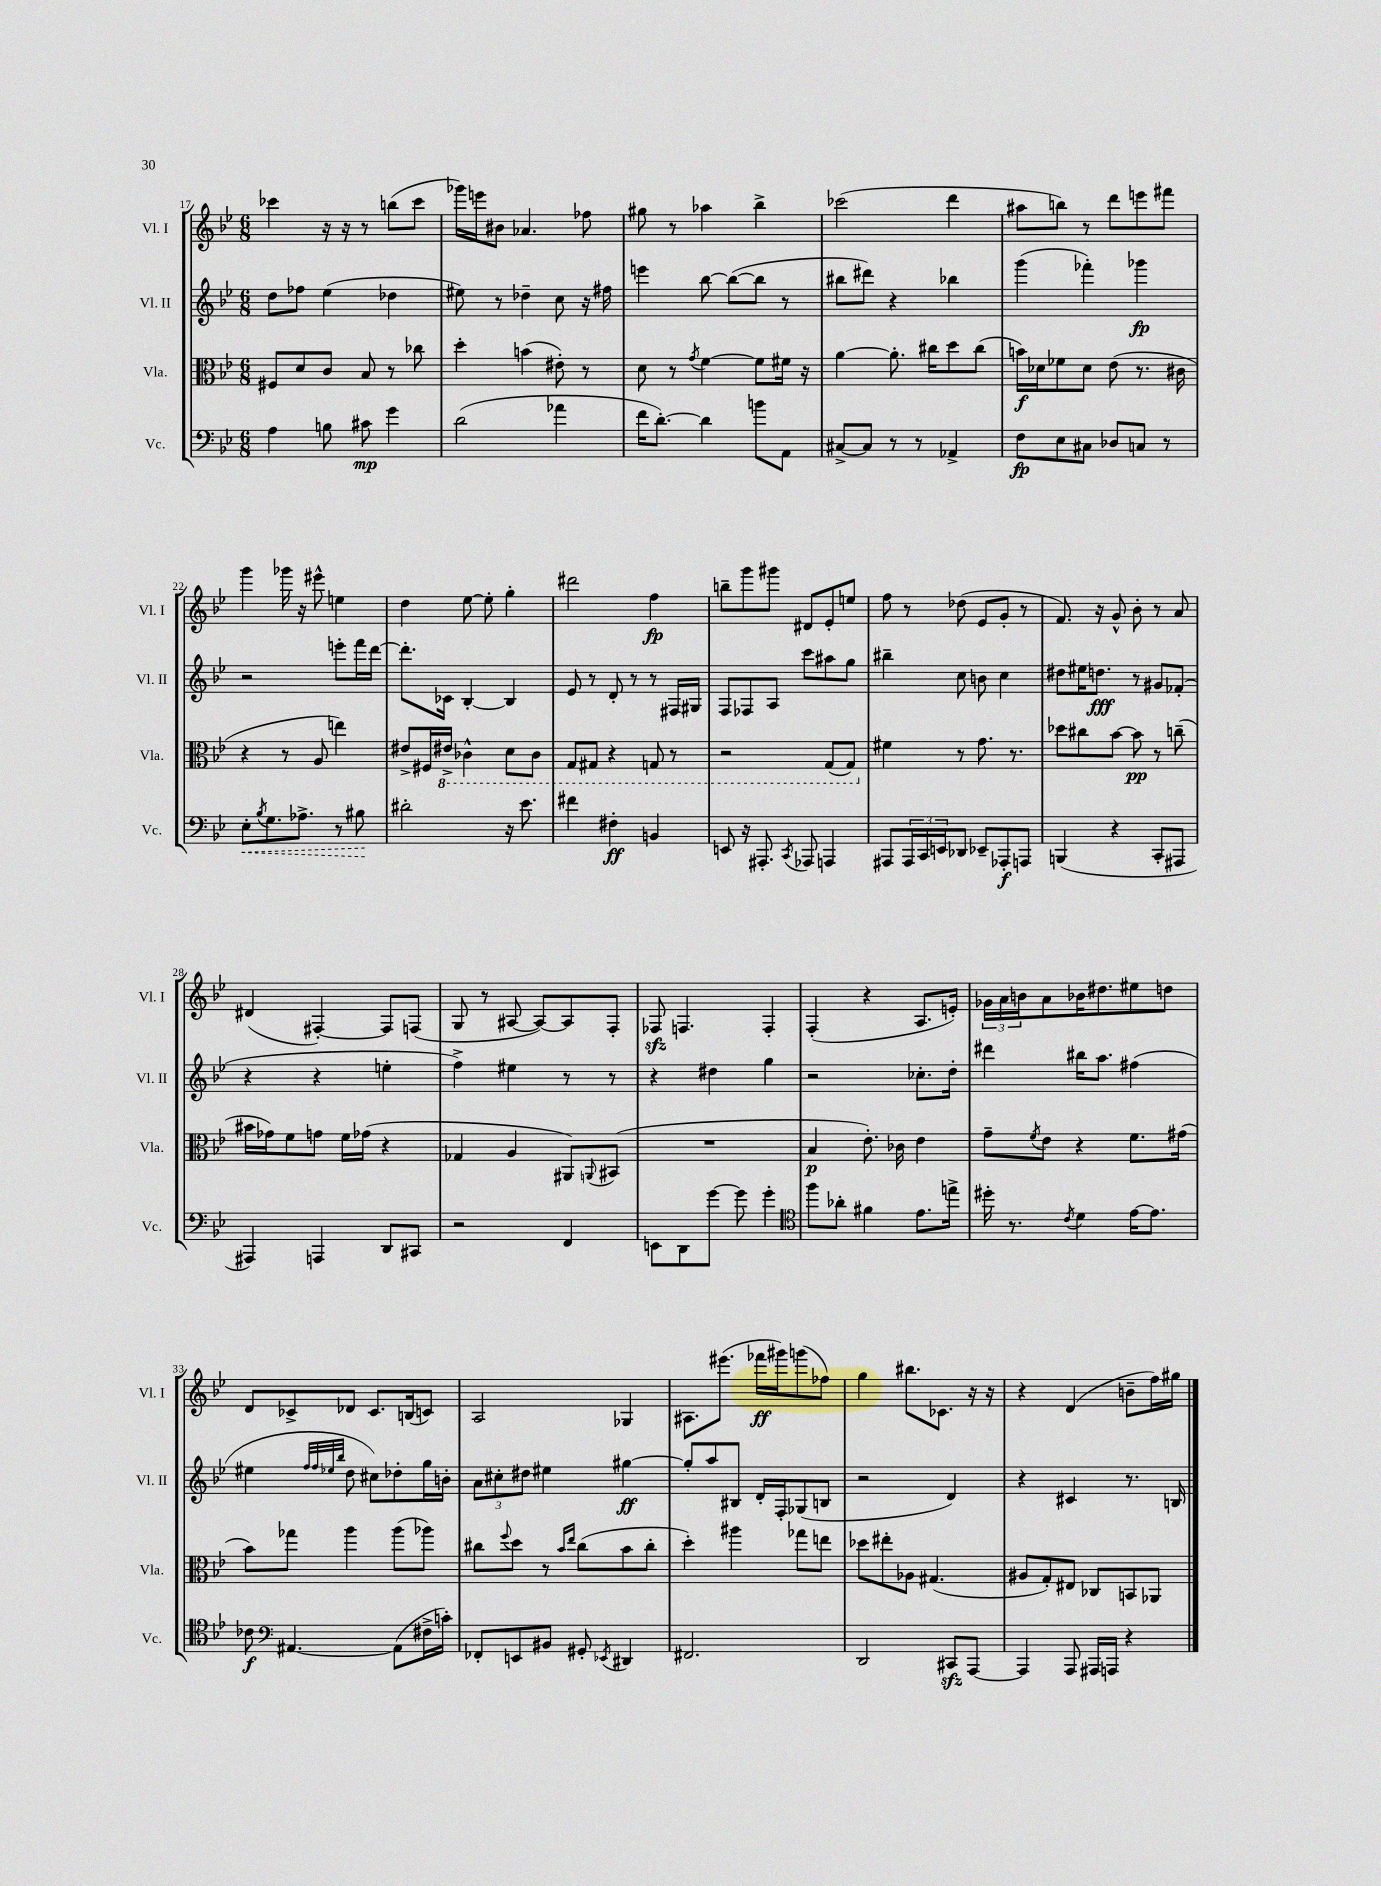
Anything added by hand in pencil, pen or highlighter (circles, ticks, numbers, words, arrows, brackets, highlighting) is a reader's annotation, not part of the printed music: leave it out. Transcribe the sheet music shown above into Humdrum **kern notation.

**kern	**kern	**kern	**kern
*staff4	*staff3	*staff2	*staff1
*clefF4	*clefC3	*clefG2	*clefG2
*k[b-e-]	*k[b-e-]	*k[b-e-]	*k[b-e-]
*M6/8	*M6/8	*M6/8	*M6/8
4A\	8F#/L	8dd\L	4ccc-\
.	8d/	8ff-\J	.
8B\	8c/J	(4ee-\	16r
.	.	.	16r
8c#\	8B-/	.	8r
4g\	8r	4dd-\	(8bb\L
.	8cc-\	.	8ccc-\J
=	=	=	=
(2d\	4dd'\	8ee#\)	16ggg-\LL)
.	.	.	16eee\J
.	.	8r	8b#\J
.	(4b\	4dd-~\	4.a-/
4a-\	8e#'\)	8cc\	.
.	8r	16r	8ff-\
.	.	16ff#\	.
=	=	=	=
16f\LK	8d\	4eee\	8gg#\
[8.d'\J)	.	.	.
.	8r	.	8r
.	8qg/	.	.
4d\]	[4f\	[8bb-\	4aa-\
.	.	(8bb-\_L	.
8b\L	8f\]L	8bb-\]J	4bb-^\
8AA\J	16f#\Jk	8r	.
.	16r	.	.
=	=	=	=
[8C#^/L	[4a\	8bb#\L	(2ccc-\
8C#/]J	.	8ddd#\J)	.
8r	8.a'\]	4r	.
8r	.	.	.
.	16cc#\LK	.	.
4AA-^/	8dd\	4bb-\	4ddd\
.	(8cc#\J	.	.
=	=	=	=
8F\L	16b\LL)	(4ggg\	8aa#\L
.	16d-\J	.	.
8E-\	8f-\	.	8bb\J)
8C#\J	8d-\J	4fff-'\)	8r
8D-/L	(8e-\	.	8ddd\L
8C/J	8.r	4ggg-\	8eee\
8r	.	.	8fff#\J
.	16c#\	.	.
=	=	=	=
8E-'\L	4r	2r	4ggg\
8qB-/	.	.	.
8.G\	.	.	.
.	8r	.	16ggg-\
8.A-^\J	.	.	16r
.	8A/	.	8eee#^^\
8r	4ee\)	8eee'\L	4ee\
8B#\	.	16fff\L	.
.	.	[16ddd\JJ	.
=	=	=	=
2d#'\	8e#^/L	8.ddd'\]L	4dd\
.	16F#/L	.	.
.	16E#^/JJ	16c-\Jk	.
.	4C-^^\	[4B-'/	[8ee-\
.	.	.	8ee-'\]
16r	8D\L	4B-/]	4gg'\
8.e-\	.	.	.
.	8C-\J	.	.
=	=	=	=
4f#\	8GG/L	8e-/	2ddd#\
.	8GG#/J	8r	.
4F#'\	4r	8d'/	.
.	.	8r	.
4BB/	8GG/	8r	4ff\
.	8r	16F#/LL	.
.	.	16G#/JJ	.
=	=	=	=
8EE/	2r	8F/L	8bb~\L
16r	.	8F-/	8ggg\
8.AAA#'/	.	.	.
.	.	8A/J	8ggg#\J
8qCC/	.	.	.
8AAA-/	.	8ccc\L	8d#/L
4AAA/	(8GG/L	8aa#\	8e-'/
.	8GG/J)	8gg\J	8ee/J
=	=	=	=
8AAA#/L	4f#\	4bb#~\	8ff\
24AAA#/L	.	.	8r
24CC/	.	.	.
24EE/J	.	.	.
8DD-/J	8r	8cc\	(8dd-\
8EE-~/L	8.g\	8b\	8e-/L
8AAA-'/	.	4cc\	8g'/J
.	8.r	.	.
8AAA/J	.	.	8r
=	=	=	=
(4BBB/	8dd-\L	8dd#\L	8.f/)
.	8cc#\	16ee#\K	.
.	.	8.dd\J	16r
4r	[8b-\J	.	8g^^/
.	8b-\]	8r	8b-'\
8CC'/L	8r	8g#/L	8r
8AAA#/J	(8cc~\	(8f-'/J	8a/
=	=	=	=
4AAA#/)	16b#\LL	4r	(4d#/
.	16g-\J)	.	.
.	8f\	.	.
4AAA/	8g\J	4r	[4F#'/)
.	16f\LL	.	.
.	(16g-\JJ	.	.
8DD/L	4r	4ee'\	8F#/]L
8CC#/J	.	.	(8F/J
=	=	=	=
2r	4G-/	4ff^\)	8G/
.	.	.	8r
.	4A/	4ee#\	[8A#/
.	.	.	8A#/_L)
4FF/	8AA#/L)	8r	8A#/]
.	8qqAA/	.	.
.	(8BB#/J	8r	8F'/J
=	=	=	=
8EE\L	2.r	4r	8F-/
8DD\	.	.	4.F/
[8g\J	.	4dd#\	.
8g\]	.	.	.
4g'\	.	4gg\	4F'/
=	=	=	=
*clefC4	*	*	*
8ff\L	4B-/	2r	(4F'/
8a-'\J	.	.	.
4f#\	8.e-'\)	.	4r
.	16c-\	.	.
8.e-\L	4e-\	8.cc-'\L	8.A/L
16ee^\Jk	.	16dd'\Jk	16e'/Jk)
=	=	=	=
16dd#'\	8g~\L	4ddd#\	24g-\LL
.	.	.	24a\
8.r	.	.	.
.	.	.	24b\J
.	8qf/	.	.
.	8e-\J	.	8a\
8qc/	.	.	.
4d\	4r	16bb#\LK	16b-\K
.	.	8.aa\J	8.dd#\
[16e-\LK	8.f\L	(4ff#\	8ee#\
8.e-\]J	.	.	.
.	.	.	8dd\J
.	(16g#\Jk	.	.
=	=	=	=
8c-\	8b-\L)	4ee#\	8d/L
*clefF4	*	*	*
[4.AA#/	8gg-\J	.	8c-^/
.	.	32qqff/LLL	.
.	.	32qqff/	.
.	.	32qqee-/	.
.	.	32qqbb-/JJJ	.
.	4aa\	8dd\	8d-/J
.	.	8cc#\L)	8.c-/L
(8AA#\]L	(8aa\L	8dd-'\	.
.	.	.	(16B/k
16F#^\L	8aa-\J)	16gg\L	8c/J)
16c'\JJ)	.	16b'\JJ	.
=	=	=	=
8FF-'/L	8cc#\L	12a\L	2A/
.	.	12cc#'\	.
.	8qqff/	.	.
8EE/	8dd\J	.	.
.	.	12dd#\J	.
8BB#/J	8r	4ee#\	.
.	16qqb-/LL	.	.
.	16qqee-/JJ	.	.
8GG#'/	(8cc#\L	.	.
8qEE-/	.	.	.
4DD#/	8b-\	[4gg#\	4G-/
.	8cc#'\J	.	.
=	=	=	=
2.FF#/	4dd'\)	8gg#'/]L	8.A#\L
.	.	8aa/	.
.	.	.	(8.eee#\J
.	4aa#\	8B#/J	.
.	.	16d'/LL	16fff-\LL
.	.	16F'/J	16ggg#\J)
.	8gg-\L	(8G-/	(8ggg\
.	8ee\J	8B/J	8ff-\J)
=	=	=	=
2DD/	8dd-\L	2r	4gg\
.	8ee#'\	.	.
.	8A-\J	.	8.bb#\L
.	(4.G#/	.	.
.	.	.	8.c-\J
8CC#/L	.	4d/)	.
[8AAA/J	.	.	16r
.	.	.	16r
=	=	=	=
4AAA/]	8A#/L	4r	4r
.	8G'/)	.	.
8AAA/	8E#/J	4c#/	(4d/
16AAA#/LL	8C-/L	.	.
16AAA/JJ	.	.	.
4r	8BB/	8.r	8b~\L
.	8AA-/J	.	16ff\L)
.	.	16B/	16gg#\JJ
==	==	==	==
*-	*-	*-	*-
